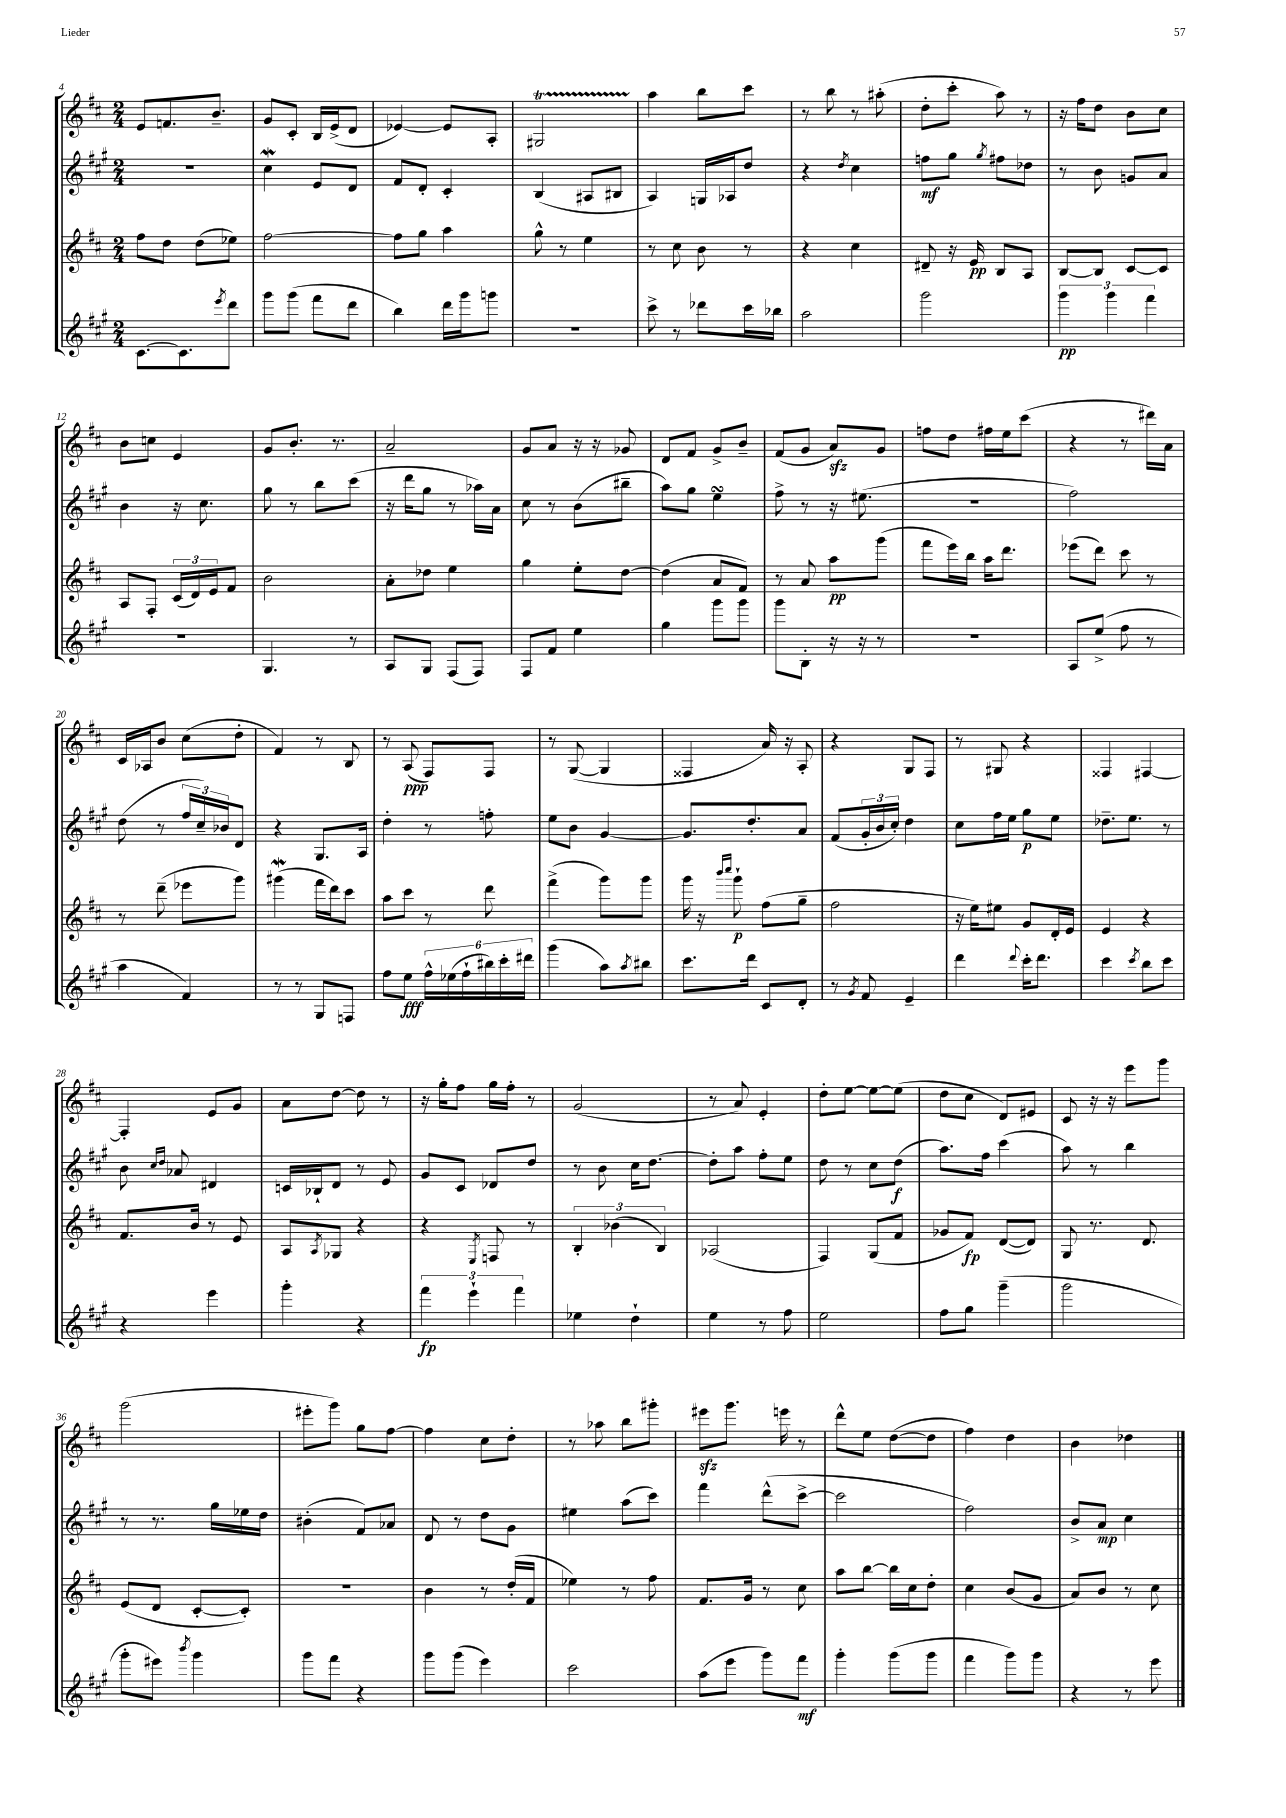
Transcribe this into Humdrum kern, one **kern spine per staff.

**kern	**dynam	**kern	**dynam	**kern	**dynam	**kern	**dynam
*part4	*part4	*part3	*part3	*part2	*part2	*part1	*part1
*staff4	*staff4	*staff3	*staff3	*staff2	*staff2	*staff1	*staff1
*clefG2	*	*clefG2	*	*clefG2	*	*clefG2	*
*k[f#c#g#]	*	*k[f#c#]	*	*k[f#c#g#]	*	*k[f#c#]	*
*M2/4	*	*M2/4	*	*M2/4	*	*M2/4	*
=4	=4	=4	=4	=4	=4	=4	=4
[8.c#\L	.	8ff#\L	.	2r	.	8e/L	.
.	.	8dd\J	.	.	.	8.fn/	.
8.c#\]	.	.	.	.	.	.	.
.	.	(8dd\L	.	.	.	.	.
.	.	.	.	.	.	8.b~/J	.
8qeee/	.	.	.	.	.	.	.
8ddd\J	.	8ee-X\J)	.	.	.	.	.
=5	=5	=5	=5	=5	=5	=5	=5
8ggg#\L	.	[2ff#\	.	4cc#W\	.	8g/L	.
(8ggg#\J	.	.	.	.	.	8c#'/J	.
8fff#\L	.	.	.	8e/L	.	16B/LL	.
.	.	.	.	.	.	(16e^/J	.
8ddd\J	.	.	.	8d/J	.	8d/J	.
=6	=6	=6	=6	=6	=6	=6	=6
4bb\)	.	8ff#\L]	.	8f#/L	.	[4e-X/)	.
.	.	8gg\J	.	8d'/J	.	.	.
16ddd\LL	.	4aa\	.	4c#'/	.	8e-/L]	.
16ggg#\J	.	.	.	.	.	.	.
8gggn\J	.	.	.	.	.	8A'/J	.
=7	=7	=7	=7	=7	=7	=7	=7
2r	.	8gg^^\	.	(4B/	.	2G#Xt/	.
.	.	8r	.	.	.	.	.
.	.	4ee\	.	8A#X/L	.	.	.
.	.	.	.	8B#X/J	.	.	.
=8	=8	=8	=8	=8	=8	=8	=8
8ccc#^\	.	8r	.	4A/)	.	4aa\	.
8r	.	8cc#\	.	.	.	.	.
8ddd-X\L	.	8b\	.	16Gn/LL	.	8bb\L	.
.	.	.	.	16A-X/J	.	.	.
16ccc#\L	.	8r	.	8dd/J	.	8ccc#\J	.
16bb-X\JJ	.	.	.	.	.	.	.
=9	=9	=9	=9	=9	=9	=9	=9
2aa\	.	4r	.	4r	.	8r	.
.	.	.	.	.	.	8bb\	.
.	.	.	.	8qdd/	.	.	.
.	.	4cc#\	.	4cc#\	.	8r	.
.	.	.	.	.	.	(8aa#X'\	.
=10	=10	=10	=10	=10	=10	=10	=10
2ggg#\	.	8d#X~/	.	8ffn\L	mf	8dd'\L	.
.	.	16r	.	8gg#\J	.	8ccc#'\J	.
.	.	16e/	pp	.	.	.	.
.	.	.	.	8qgg#/	.	.	.
.	.	8B/L	.	8ff#X\L	.	8aa\)	.
.	.	8A/J	.	8dd-X\J	.	8r	.
=11	=11	=11	=11	=11	=11	=11	=11
6ggg#\	pp	[8B/L	.	8r	.	16r	.
.	.	.	.	.	.	16ff#\KL	.
.	.	8B/J]	.	8b\	.	8dd\J	.
6ggg#\	.	.	.	.	.	.	.
.	.	[8c#/L	.	8gn/L	.	8b\L	.
6fff#\	.	.	.	.	.	.	.
.	.	8c#/J]	.	8a/J	.	8cc#\J	.
!!LO:LB:g=z
=12	=12	=12	=12	=12	=12	=12	=12
2r	.	8A/L	.	4b\	.	8b\L	.
.	.	8F#'/J	.	.	.	8ccn\J	.
.	.	(24c#/LL	.	16r	.	4e/	.
.	.	24d/)	.	.	.	.	.
.	.	.	.	8.cc#\	.	.	.
.	.	24e/J	.	.	.	.	.
.	.	8f#/J	.	.	.	.	.
=13	=13	=13	=13	=13	=13	=13	=13
4.G#/	.	2b\	.	8gg#\	.	8g/L	.
.	.	.	.	8r	.	8.b'/J	.
.	.	.	.	8bb\L	.	.	.
.	.	.	.	.	.	8.r	.
8r	.	.	.	(8ccc#\J	.	.	.
=14	=14	=14	=14	=14	=14	=14	=14
8A/L	.	8a'\L	.	16r	.	2a~/	.
.	.	.	.	16ddd\KL	.	.	.
8G#/J	.	8dd-X\J	.	8gg#\J	.	.	.
(8F#/L	.	4ee\	.	8r	.	.	.
8F#/J)	.	.	.	16aa-X\LL)	.	.	.
.	.	.	.	16a\JJ	.	.	.
=15	=15	=15	=15	=15	=15	=15	=15
8F#/L	.	4gg\	.	8cc#\	.	8g/L	.
8f#/J	.	.	.	8r	.	8a/J	.
4ee\	.	8ee'\L	.	(8b\L	.	16r	.
.	.	.	.	.	.	16r	.
.	.	[8dd\J	.	8bb#X~\J	.	8g-X/	.
=16	=16	=16	=16	=16	=16	=16	=16
4gg#\	.	(4dd\]	.	8aa\L)	.	8d/L	.
.	.	.	.	8gg#\J	.	8f#/J	.
8ggg#\L	.	8a/L	.	4eesSSS\	.	8g^/L	.
8ggg#\J	.	8f#/J)	.	.	.	8b~/J	.
=17	=17	=17	=17	=17	=17	=17	=17
8ggg#\L	.	8r	.	8ff#^\	.	(8f#/L	.
8B'\J	.	8a/	.	8r	.	8g/J	.
16r	.	8aa\L	pp	16r	.	8azz/L)	.
16r	.	.	.	(8.ee#X\	.	.	.
8r	.	(8ggg\J	.	.	.	8g/J	.
=18	=18	=18	=18	=18	=18	=18	=18
2r	.	8fff#\L	.	2r	.	8ffn\L	.
.	.	16eee\L)	.	.	.	8dd\J	.
.	.	16bb\JJ	.	.	.	.	.
.	.	16aa\KL	.	.	.	16ff#X\LL	.
.	.	8.ddd\J	.	.	.	16ee\J	.
.	.	.	.	.	.	(8ccc#\J	.
=19	=19	=19	=19	=19	=19	=19	=19
8A/L	.	(8eee-X\L	.	2ff#\)	.	4r	.
(8ee^/J	.	8ddd\J)	.	.	.	.	.
8ff#\	.	8ccc#\	.	.	.	8r	.
8r	.	8r	.	.	.	16ddd#X\LL)	.
.	.	.	.	.	.	16a\JJ	.
!!LO:LB:g=z
=20	=20	=20	=20	=20	=20	=20	=20
4aa\	.	8r	.	(8dd\	.	16c#/LL	.
.	.	.	.	.	.	16A-X/J	.
.	.	(8ddd~\	.	8r	.	8b/J	.
4f#/)	.	8eee-X\L	.	24ff#/LL	.	(8cc#\L	.
.	.	.	.	24cc#~/)	.	.	.
.	.	.	.	24b-X/J	.	.	.
.	.	8ggg\J)	.	8d/J	.	8dd'\J	.
=21	=21	=21	=21	=21	=21	=21	=21
8r	.	(4ggg#XW\	.	4r	.	4f#/)	.
8r	.	.	.	.	.	.	.
8G#/L	.	16fff#\LL	.	8.G#/L	.	8r	.
.	.	16ddd\J)	.	.	.	.	.
8Fn/J	.	8ccc#\J	.	.	.	8B/	.
.	.	.	.	16A/Jk	.	.	.
=22	=22	=22	=22	=22	=22	=22	=22
8ff#\L	.	8aa\L	.	4dd'\	.	8r	.
8ee\J	fff	8ccc#\J	.	.	.	(8A/	ppp
24ff#^^\LL	.	8r	.	8r	.	8F#/L)	.
(24ee-X\	.	.	.	.	.	.	.
24ff#`\	.	.	.	.	.	.	.
24bb#X\)	.	8ddd\	.	8ffn'\	.	8F#/J	.
24ccc#'\	.	.	.	.	.	.	.
24ddd#X\JJ	.	.	.	.	.	.	.
=23	=23	=23	=23	=23	=23	=23	=23
(4ggg#\	.	(4fff#^\	.	8ee\L	.	8r	.
.	.	.	.	8b\J	.	([8G/	.
8aa\L)	.	8ggg\L)	.	[4g#/	.	4G/]	.
8qaa/	.	.	.	.	.	.	.
8bb#X\J	.	8ggg\J	.	.	.	.	.
=24	=24	=24	=24	=24	=24	=24	=24
8.ccc#\L	.	16ggg\	.	8.g#/L]	.	4F##X/	.
.	.	16r	.	.	.	.	.
.	.	16qqbbb/LL	.	.	.	.	.
.	.	16qqcccc#/JJ	.	.	.	.	.
.	.	8ggg`\	p	.	.	.	.
16ddd\Jk	.	.	.	8.dd'/	.	.	.
8c#/L	.	(8ff#\L	.	.	.	16a/)	.
.	.	.	.	.	.	16r	.
8d'/J	.	8gg~\J	.	8a/J	.	8A'/	.
=25	=25	=25	=25	=25	=25	=25	=25
8r	.	2ff#\	.	(8f#/L	.	4r	.
8qg#/	.	.	.	.	.	.	.
8f#/	.	.	.	24g#'/L	.	.	.
.	.	.	.	24b/	.	.	.
.	.	.	.	24cc#'/JJ)	.	.	.
4e~/	.	.	.	4dd\	.	8G/L	.
.	.	.	.	.	.	8F#/J	.
=26	=26	=26	=26	=26	=26	=26	=26
4ddd\	.	16r	.	8cc#\L	.	8r	.
.	.	16ee\KL)	.	.	.	.	.
.	.	8ee#X\J	.	16ff#\L	.	8G#X/	.
.	.	.	.	16ee\JJ	.	.	.
8qqddd/	.	.	.	.	.	.	.
16ccc#'\KL	.	8g/L	.	8gg#\L	p	4r	.
8.ddd\J	.	.	.	.	.	.	.
.	.	16d'/L	.	8ee\J	.	.	.
.	.	16e/JJ	.	.	.	.	.
=27	=27	=27	=27	=27	=27	=27	=27
4ccc#\	.	4e/	.	8.dd-X~\L	.	4F##X/	.
.	.	.	.	8.ee\J	.	.	.
8qccc#/	.	.	.	.	.	.	.
8bb\L	.	4r	.	.	.	[4F#X/	.
8ccc#\J	.	.	.	8r	.	.	.
!!LO:LB:g=z
=28	=28	=28	=28	=28	=28	=28	=28
4r	.	8.f#/L	.	8b\	.	4F#'/]	.
.	.	.	.	16qqcc#/LL	.	.	.
.	.	.	.	16qqdd/JJ	.	.	.
.	.	.	.	8a-X/	.	.	.
.	.	16b/Jk	.	.	.	.	.
4eee\	.	8r	.	4d#X/	.	8e/L	.
.	.	8e/	.	.	.	8g/J	.
=29	=29	=29	=29	=29	=29	=29	=29
4ggg#'\	.	8A/L	.	16cn/LL	.	8a\L	.
.	.	.	.	16B-X`/J	.	.	.
.	.	8qA/	.	.	.	.	.
.	.	8G-X/J	.	8d/J	.	[8dd\J	.
4r	.	4r	.	8r	.	8dd\]	.
.	.	.	.	8e/	.	8r	.
=30	=30	=30	=30	=30	=30	=30	=30
6fff#\	fp	4r	.	8g#/L	.	16r	.
.	.	.	.	.	.	16gg'\KL	.
.	.	.	.	8c#/J	.	8ff#\J	.
6eee`\	.	.	.	.	.	.	.
.	.	8qE/	.	.	.	.	.
.	.	8Fn/	.	8d-X/L	.	16gg\LL	.
.	.	.	.	.	.	16ff#'\JJ	.
6fff#\	.	.	.	.	.	.	.
.	.	8r	.	8dd/J	.	8r	.
=31	=31	=31	=31	=31	=31	=31	=31
4ee-X\	.	6B'/	.	8r	.	(2g/	.
.	.	.	.	8b\	.	.	.
.	.	(6b-X\	.	.	.	.	.
4dd`\	.	.	.	16cc#\KL	.	.	.
.	.	.	.	[8.dd\J	.	.	.
.	.	6B/)	.	.	.	.	.
=32	=32	=32	=32	=32	=32	=32	=32
4ee\	.	(2A-X/	.	8dd'\L]	.	8r	.
.	.	.	.	8aa\J	.	8a/)	.
8r	.	.	.	8ff#'\L	.	4e'/	.
8ff#\	.	.	.	8ee\J	.	.	.
=33	=33	=33	=33	=33	=33	=33	=33
2ee\	.	4F#/)	.	8dd\	.	8dd'\L	.
.	.	.	.	8r	.	[8ee\J	.
.	.	(8G/L	.	8cc#\L	.	8ee\L_	.
.	.	8f#/J	.	(8dd\J	f	(8ee\J]	.
=34	=34	=34	=34	=34	=34	=34	=34
8ff#\L	.	8g-X/L	.	8.aa\L)	.	8dd\L	.
8gg#\J	.	8f#/J)	fp	.	.	8cc#\J	.
.	.	.	.	16ff#\Jk	.	.	.
(4ggg#~\	.	([8d/L	.	(4ccc#\	.	8d/L)	.
.	.	8d/J])	.	.	.	8e#X/J	.
=35	=35	=35	=35	=35	=35	=35	=35
2ggg#\	.	8G/	.	8aa\)	.	8c#/	.
.	.	8.r	.	8r	.	16r	.
.	.	.	.	.	.	16r	.
.	.	.	.	4bb\	.	8eee\L	.
.	.	8.d/	.	.	.	.	.
.	.	.	.	.	.	8ggg\J	.
!!LO:LB:g=z
=36	=36	=36	=36	=36	=36	=36	=36
8ggg#'\L	.	(8e/L	.	8r	.	(2ggg\	.
8eee#X\J)	.	8d/J	.	8.r	.	.	.
8qbbb/	.	.	.	.	.	.	.
4ggg#\	.	[8c#'/L	.	.	.	.	.
.	.	.	.	16gg#\LL	.	.	.
.	.	8c#'/J])	.	16ee-X\	.	.	.
.	.	.	.	16dd\JJ	.	.	.
=37	=37	=37	=37	=37	=37	=37	=37
8ggg#\L	.	2r	.	(4b#X'\	.	8eee#X'\L	.
8fff#\J	.	.	.	.	.	8ggg\J)	.
4r	.	.	.	8f#/L)	.	8gg\L	.
.	.	.	.	8a-X/J	.	[8ff#\J	.
=38	=38	=38	=38	=38	=38	=38	=38
8ggg#\L	.	4b\	.	8d/	.	4ff#\]	.
(8ggg#\J	.	.	.	8r	.	.	.
4eee\)	.	8r	.	8dd\L	.	8cc#\L	.
.	.	(16dd'/LL	.	8g#\J	.	8dd'\J	.
.	.	16f#/JJ	.	.	.	.	.
=39	=39	=39	=39	=39	=39	=39	=39
2ccc#\	.	4ee-X\)	.	4ee#X\	.	8r	.
.	.	.	.	.	.	8aa-X\	.
.	.	8r	.	(8aa\L	.	8bb\L	.
.	.	8ff#\	.	8ccc#\J)	.	8ggg#X'\J	.
=40	=40	=40	=40	=40	=40	=40	=40
(8aa\L	.	8.f#/L	.	4fff#\	.	8eee#Xzz\L	.
8eee\J	.	.	.	.	.	8.ggg\J	.
.	.	16g/Jk	.	.	.	.	.
8ggg#\L)	.	8r	.	(8ddd^^\L	.	.	.
.	.	.	.	.	.	16eeen\	.
8fff#\J	mf	8cc#\	.	[8ccc#^\J	.	8r	.
=41	=41	=41	=41	=41	=41	=41	=41
4ggg#'\	.	8aa\L	.	2ccc#\]	.	8ddd^^\L	.
.	.	[8bb\J	.	.	.	8ee\J	.
(8ggg#\L	.	16bb\LL]	.	.	.	([8dd\L	.
.	.	16cc#\J	.	.	.	.	.
8ggg#\J	.	8dd'\J	.	.	.	8dd\J]	.
=42	=42	=42	=42	=42	=42	=42	=42
4fff#\	.	4cc#\	.	2ff#\)	.	4ff#\)	.
8ggg#\L)	.	(8b/L	.	.	.	4dd\	.
8ggg#\J	.	8g/J	.	.	.	.	.
=43	=43	=43	=43	=43	=43	=43	=43
4r	.	8a/L)	.	8b^/L	.	4b\	.
.	.	8b/J	.	8a/J	mp	.	.
8r	.	8r	.	4cc#\	.	4dd-X\	.
8eee\	.	8cc#\	.	.	.	.	.
==	==	==	==	==	==	==	==
*-	*-	*-	*-	*-	*-	*-	*-
